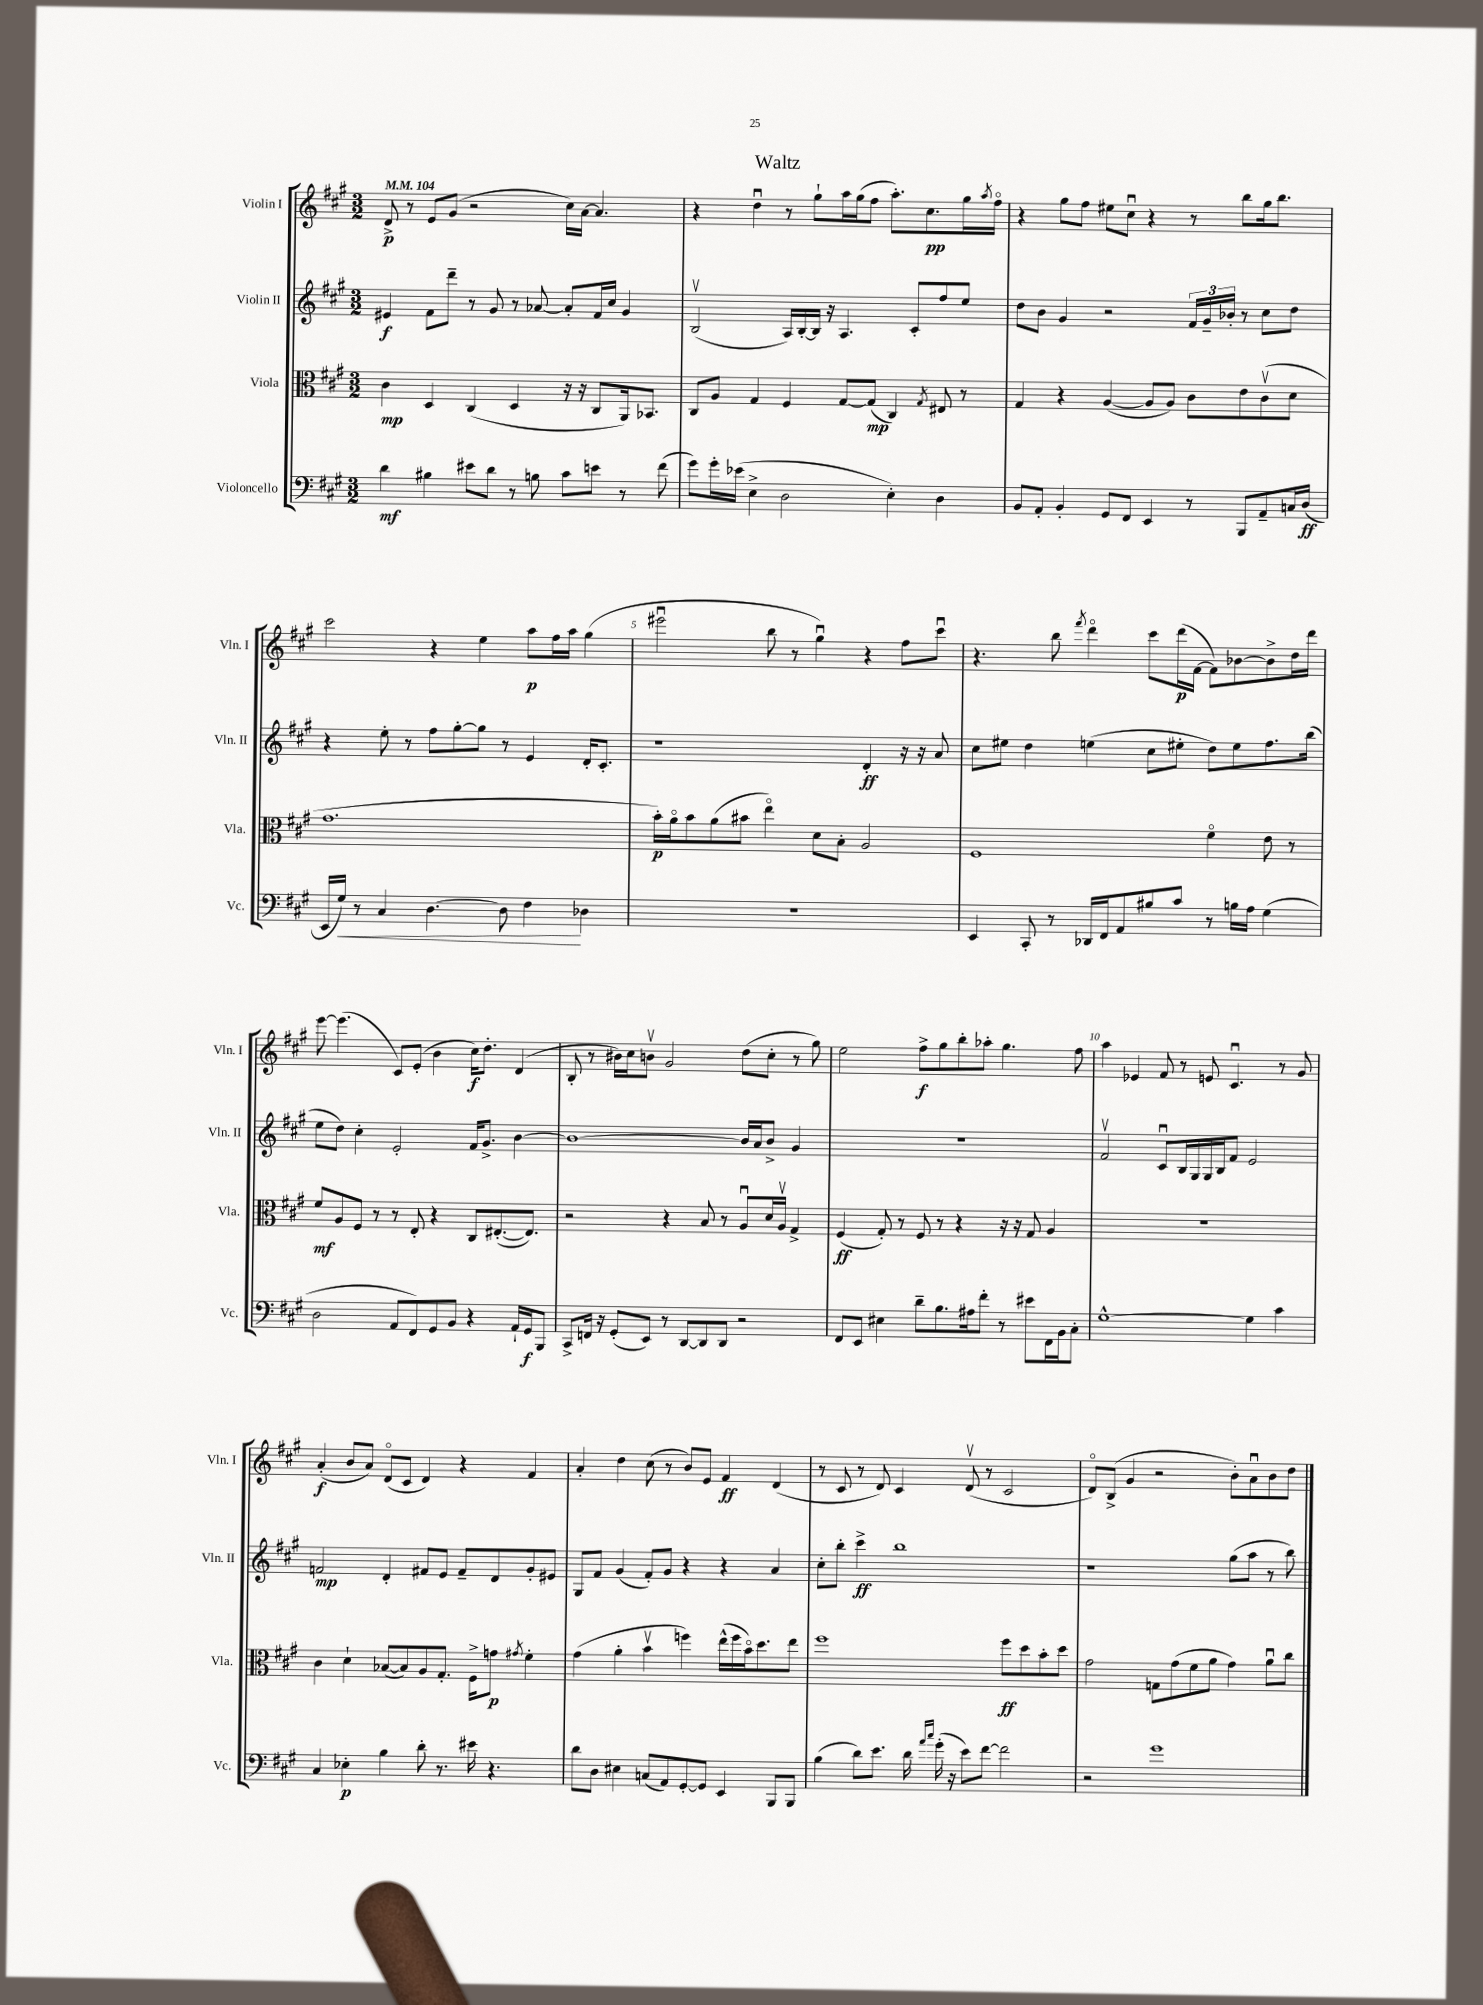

**kern	**kern	**kern	**kern
*staff4	*staff3	*staff2	*staff1
*clefF4	*clefC3	*clefG2	*clefG2
*k[f#c#g#]	*k[f#c#g#]	*k[f#c#g#]	*k[f#c#g#]
*M3/2	*M3/2	*M3/2	*M3/2
*MM104	*MM104	*MM104	*MM104
4d	4c#	4e#	8d^
.	.	.	8r
4B#	4D	8f#	8e
.	.	8ddd~	(8g#
8e#	(4C#	8r	2r
8d	.	8g#	.
8r	4D	8r	.
8B	.	[8a-	.
8c#	16r	8a-']	16cc#)
.	16r	.	[16a
8e	8C#	16f#	4.a]
.	.	16cc#	.
8r	16AA)	4g#	.
.	8.BB-	.	.
(8f#	.	.	.
=	=	=	=
8g#)	8C#	(2Bv	4r
16g#'	8A	.	.
(16e-	.	.	.
4E^	4G#	.	4ddu
2D	4F#	16A)	8r
.	.	[16B'	.
.	.	16B]	8gg#`
.	.	16r	.
.	[8G#	4.A	16aa
.	.	.	(16gg#
.	(8G#]	.	8ff#
4E')	4C#)	.	8.aa')
.	.	8c#'	.
.	.	.	8.cc#
.	8qG#	.	.
4D	8E#	8ff#	.
.	8r	8ee	16gg#
.	.	.	8qaa
.	.	.	16ff#o
=	=	=	=
8BB	4G#	8dd	4r
8AA'	.	8b	.
4BB'	4r	4g#	8gg#
.	.	.	8ff#
8GG#	([4A	2r	8ee#
8FF#	.	.	8cc#u
4EE	8A]	.	4r
.	8A)	.	.
8r	8c#	24f#	8r
.	.	24g#~	.
.	.	24b-'	.
8BBB	8e	8r	8bb
8AA~	(8c#v	8cc#	16gg#
.	.	.	8.bb
16C	8d	8dd	.
(16D	.	.	.
=	=	=	=
16EE	1.g#	4r	2ccc#
16G#)	.	.	.
8r	.	.	.
4C#	.	8ee'	.
.	.	8r	.
[4.D	.	8ff#	4r
.	.	[8gg#'	.
.	.	8gg#]	4ee
8D]	.	8r	.
4F#	.	4e	8aa
.	.	.	16ff#
.	.	.	16aa
4D-	.	16d'	(4gg#
.	.	8.c#'	.
=	=	=	=
1.r	16b')	1r	2eee#u
.	16ao	.	.
.	8b	.	.
.	(8a	.	.
.	8b#	.	.
.	4eeo)	.	8bb
.	.	.	8r
.	8d	.	4gg#u)
.	8B'	.	.
.	2A	4d'	4r
.	.	16r	8ff#
.	.	16r	.
.	.	8a	8ccc#u
=	=	=	=
4EE	1F#	8cc#	4.r
.	.	8ee#	.
8CC#'	.	4dd	.
8r	.	.	8bb
.	.	.	8qfff#
16DD-	.	(4ee	4dddo
16FF#	.	.	.
8AA	.	.	.
8B#	.	8cc#	8ccc#
8c#	.	8ee#'	(16ddd
.	.	.	[16f#
8r	4f#o	8dd)	8f#])
16B	.	8ee#	[8b-
16A	.	.	.
(4G#	8e	8.ff#	8b-^]
.	8r	.	16dd
.	.	(16bb	16ddd
=	=	=	=
2D	8f#	8ee	[8eee
.	8A	8dd)	(4.eee]
.	8F#	4cc#'	.
.	8r	.	.
8AA	8r	2e'	8c#)
8FF#)	8E'	.	(8e'
8GG#	4r	.	4b
8BB	.	.	.
4r	8C#	16f#	16cc#)
.	.	8.g#^	8.dd'
.	([8.E#'	.	.
16AA`	.	[4b	(4d
16GG#	8.E#])	.	.
8BBB	.	.	.
=	=	=	=
8CC#^	2r	1b_	8B'
16FF	.	.	8r
16r	.	.	.
(8GG#'	.	.	16b#)
.	.	.	16cc#
8EE)	.	.	8bv
8r	4r	.	2g#
[8DD	.	.	.
8DD]	8B	.	.
8DD	8r	.	.
2r	8Au	16b]	(8dd
.	.	16a	.
.	16d	8b^	8cc#'
.	16Av	.	.
.	4G#^	4g#	8r
.	.	.	8gg#)
=	=	=	=
8FF#	(4F#	1.r	2ee
8EE	.	.	.
4E#	8G#')	.	.
.	8r	.	.
8d~	8F#	.	8ff#^
8.B	8r	.	8gg#
.	4r	.	8bb'
16A#	.	.	.
8f#'	.	.	8aa-'
8r	16r	.	4.gg#
.	16r	.	.
8e#	8G#	.	.
16FF#	4A	.	.
16BB	.	.	.
8C#'	.	.	8ff#
=	=	=	=
[1G#^^	1.r	2f#v	4aa
.	.	.	4e-
.	.	8c#u	8f#
.	.	16B	8r
.	.	16G#	.
.	.	16G#	8e
.	.	16B	.
.	.	8f#	4.c#u
4G#]	.	2e	.
4c#	.	.	8r
.	.	.	8g#
=	=	=	=
4C#	4c#	2f	(4a'
4E-'	4d`	.	8b
.	.	.	8a)
4B	([8B-	4d'	(8do
.	8B-])	.	8c#
8d'	8A	8f#	4d)
8.r	8.G#'	8e	.
.	.	8f#~	4r
16e#	16F#^	.	.
4.r	8g	8d	.
.	8qg#	.	.
.	4f#'	8g#'	4f#
.	.	8e#	.
=	=	=	=
8d	(4g#	8G#	4a'
8D	.	8f#	.
4E#	4a'	(4g#	4dd
(8C	4bv	8f#')	(8cc#
8AA)	.	8g#	8r
[8GG#'	4ff)	4r	8b)
8GG#]	.	.	8e
4EE	(16ee^^	4r	4f#
.	16ff	.	.
.	16bo)	.	.
.	8.dd	.	.
8BBB	.	4a	(4d
8BBB	8ee	.	.
=	=	=	=
(4B	1ff#	8cc#'	8r
.	.	8bb'	8c#
8d)	.	4ccc#^	8r
8.e	.	.	8d)
.	.	1bb	4c#
16d	.	.	.
16qqa	.	.	.
16qqcc#	.	.	.
(16g#'	.	.	.
16r	.	.	.
8e)	.	.	(8dv
[8f#	.	.	8r
2f#]	8ff#	.	2c#
.	8dd	.	.
.	8b'	.	.
.	8dd	.	.
=	=	=	=
2r	2g#	1r	8do)
.	.	.	(8B^
.	.	.	4g#
1g#	8G	.	2r
.	(8g#	.	.
.	8f#	.	.
.	8a	.	.
.	4g#)	(8gg#	8b')
.	.	8aa	8au
.	8au	8r	8b
.	8cc#	8bb)	8dd
==	==	==	==
*-	*-	*-	*-
